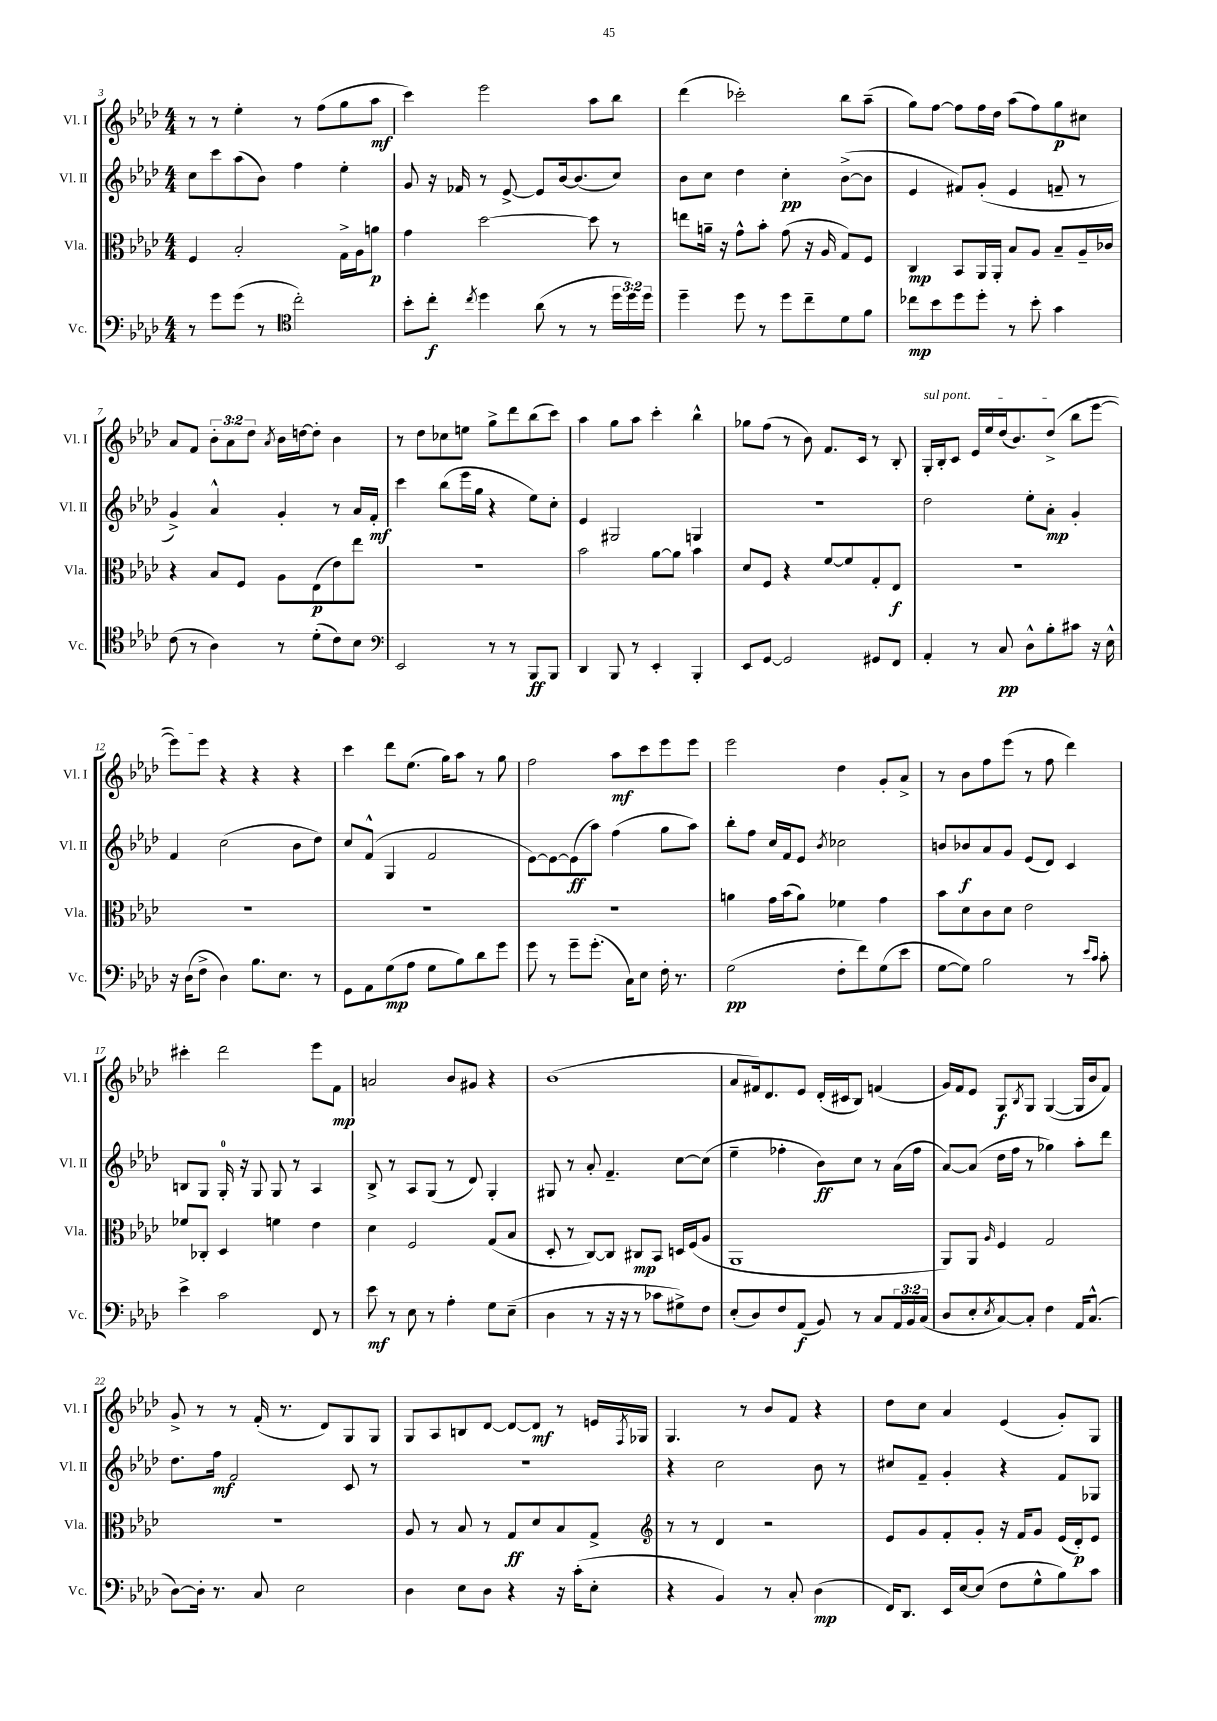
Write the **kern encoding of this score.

**kern	**kern	**kern	**kern
*staff4	*staff3	*staff2	*staff1
*clefF4	*clefC3	*clefG2	*clefG2
*k[b-e-a-d-]	*k[b-e-a-d-]	*k[b-e-a-d-]	*k[b-e-a-d-]
*M4/4	*M4/4	*M4/4	*M4/4
8r	4F	8cc	8r
8g	.	8ccc	8r
(8g	2B-'	(8aa-	4ee-'
8r	.	8b-)	.
*clefC4	*	*	*
2cc')	.	4ff	8r
.	.	.	(8ff
.	16G^	4ee-'	8gg
.	16A-	.	.
.	8a	.	8aa-
=	=	=	=
8b-'	4g	8g	4ccc)
8cc'	.	16r	.
.	.	16f-	.
8qcc	.	.	.
4dd-	[2dd-	8r	2eee-
.	.	[8e-^	.
(8a-	.	8e-]	.
8r	.	[16b-	.
.	.	(8.b-]	.
8r	8dd-]	.	8aa-
24dd-	8r	8cc)	8bb-
24dd-)	.	.	.
24dd-	.	.	.
=	=	=	=
4dd-~	8ee	8b-	(4ddd-
.	16a~	8cc	.
.	16r	.	.
8dd-	8g^^	4dd-	2ccc-')
8r	8b-'	.	.
8dd-	(8g	4cc'	.
8cc~	16r	.	.
.	16A-	.	.
8d-	8G)	([8b-^	8bb-
8f	8F	8b-]	(8aa-~
=	=	=	=
8cc-	4C	4e-	8gg)
8b-	.	.	[8ff
8dd-	8BB-	8f#)	8ff]
8dd-'	16AA-	(8g'	16ff
.	16AA-'	.	16dd-
8r	8B-	4e-	(8aa-
8b-'	8A-	.	8ff)
4g	8B-~	8f~	8gg
.	16A-~	8r	8cc#
.	16c-	.	.
=	=	=	=
(8c	4r	4g^)	8a-
8r	.	.	8f
4A-)	8B-	4a-^^	12b-'
.	.	.	12a-
.	8F	.	.
.	.	.	12dd-
.	.	.	8qa-
8r	8A-	4g'	16b-
.	.	.	[16dd
(8d-'	(8E-	.	8dd']
8c)	8e-)	8r	4b-
8B-	8ee-	16a-	.
.	.	16f'	.
=	=	=	=
*clefF4	*	*	*
2EE-	1r	4ccc	8r
.	.	.	8dd-
.	.	(8bb-	8cc-
.	.	16eee-	8ee
.	.	16gg	.
8r	.	4r	8gg^
8r	.	.	8ddd-
8BBB-	.	8ee-)	(8bb-
8BBB-	.	8cc'	8ccc)
=	=	=	=
4DD-	2b-	4e-	4aa-
8BBB-	.	2G#	8gg
8r	.	.	8aa-
4EE-'	[8a-	.	4ccc'
.	8a-]	.	.
4BBB-'	4b-	4G	4bb-^^
=	=	=	=
8EE-	8d-	1r	8gg-
[8GG	8F	.	(8ff
2GG]	4r	.	8r
.	.	.	8b-)
.	[8f	.	8.f
.	8f]	.	.
.	.	.	16c
8GG#	8G'	.	8r
8FF	8E-	.	8B-'
=	=	=	=
4AA-'	1r	2dd-	16G'
.	.	.	16B-'
.	.	.	8c
8r	.	.	16e-
.	.	.	16ee-
8C	.	.	(16dd-
.	.	.	8.b-)
8D-^^	.	8ee-'	.
8B-'	.	8a-'	(8dd-^
8c#	.	4g'	8bb-
16r	.	.	[8eee-
16E-^^	.	.	.
=	=	=	=
16r	1r	4f	8eee-])
(16D-	.	.	.
8F^	.	.	8eee-
4D-)	.	(2cc	4r
8.B-	.	.	4r
8.E-	.	.	.
.	.	8b-	4r
8r	.	8dd-)	.
=	=	=	=
8GG	1r	8cc	4ccc
8AA-	.	(8f^^	.
(8G	.	4G	8ddd-
8A-	.	.	(8.ee-
8G	.	2f	.
.	.	.	16gg)
8B-)	.	.	8aa-
8d-	.	.	8r
8g	.	.	8gg
=	=	=	=
8g	1r	[8e-)	2ff
8r	.	8e-_	.
8g~	.	(8e-]	.
(8.g'	.	8aa-)	.
.	.	(4ff	8aa-
16C)	.	.	.
8E-	.	.	8ccc
16F'	.	8gg	8eee-
8.r	.	.	.
.	.	8aa-)	8eee-
=	=	=	=
(2G	4a	8bb-'	2eee-
.	.	8ff	.
.	16g	16cc	.
.	(16b-	16f	.
.	8a)	8e-	.
.	.	8qb-	.
8F'	4f-	2cc-	4dd-
8f)	.	.	.
(8G	4g	.	8g'
8e-	.	.	8a-^
=	=	=	=
[8G	8b-	8b	8r
8G])	8d-	8b-	8b-
2B-	8c	8a-	8ff
.	8d-	8g	(8eee-
.	2e-	(8e-	8r
.	.	8d-)	8ff
8r	.	4c	4ddd-)
16qqe-	.	.	.
16qqc	.	.	.
8c'	.	.	.
=	=	=	=
4e-^	8f-	8B	4ccc#'
.	8C-'	8G	.
2c	4D-	16G'	2ddd-
.	.	16r	.
.	.	8G	.
.	4f	8G	.
.	.	8r	.
8FF	4e-	4A-	8eee-
8r	.	.	8f
=	=	=	=
8e-	4d-	8B-^	2a
8r	.	8r	.
8E-	2F	8A-	.
8r	.	(8G	.
4A-'	.	8r	8b-
.	.	8d-)	8g#
8G	(8G	4G'	4r
(8E-~	8B-	.	.
=	=	=	=
4D-	8D-'	8G#	(1b-
.	8r	8r	.
8r	[8C)	8a-'	.
16r	8C]	4.f~	.
16r	.	.	.
8r	8C#	.	.
8c-	8BB-	.	.
8G#^)	16D	[8cc	.
.	(16F	.	.
8F	8A-	(8cc]	.
=	=	=	=
(8E-'	1AA-	4ee-~	8a-
8D-)	.	.	16f#)
.	.	.	8.d-
8F	.	4ff-'	.
(8AA-	.	.	8e-
8BB-)	.	8b-)	(16d-'
.	.	.	16c#
8r	.	8cc	8B-)
8C	.	8r	(4f
24AA-	.	(16a-	.
24BB-	.	.	.
.	.	16ff-	.
(24C	.	.	.
=	=	=	=
8D-	8AA-)	[8a-)	16g)
.	.	.	16f
8E-'	8AA-	(8a-]	8e-
8qE-	16qqA-	.	.
[8C)	4F	16dd-	8G
.	.	16ff	.
.	.	.	8qB-
8C']	.	8r	8G
4F	2G	4gg-)	([4G
16AA-	.	8aa-'	16G]
(8.C^^	.	.	16b-
.	.	8ddd-	8f)
=	=	=	=
[8D-)	1r	8.dd-	8g^
16D-']	.	.	8r
8.r	.	16ff	.
.	.	2f	8r
8C	.	.	(16f'
.	.	.	8.r
2E-	.	.	.
.	.	.	8d-)
.	.	8c	8G
.	.	8r	8G
=	=	=	=
4D-	8A-	1r	8G
.	8r	.	8A-
8E-	8B-	.	8B
8D-	8r	.	[8d-
4r	8G	.	8d-_
.	8d-	.	8d-]
16r	8B-	.	8r
(16c'	.	.	.
8E-'	8G^	.	16e
.	.	.	8qF
.	.	.	16G-
=	=	=	=
*	*clefG2	*	*
4r	8r	4r	4.G
.	8r	.	.
4BB-)	4d-	2cc	.
.	.	.	8r
8r	2r	.	8b-
8C'	.	.	8f
(4D-	.	8b-	4r
.	.	8r	.
=	=	=	=
16FF)	8e-	8cc#	8dd-
8.DD-	.	.	.
.	8g	8f~	8cc
16EE-	8f'	4g'	4a-
[16E-	.	.	.
(8E-]	8g'	.	.
8F	16r	4r	(4e-
.	16f	.	.
8G^^	8g	.	.
8B-)	(16e-	8f	8g')
.	16d-')	.	.
8c	8e-	8G-	8G
==	==	==	==
*-	*-	*-	*-
